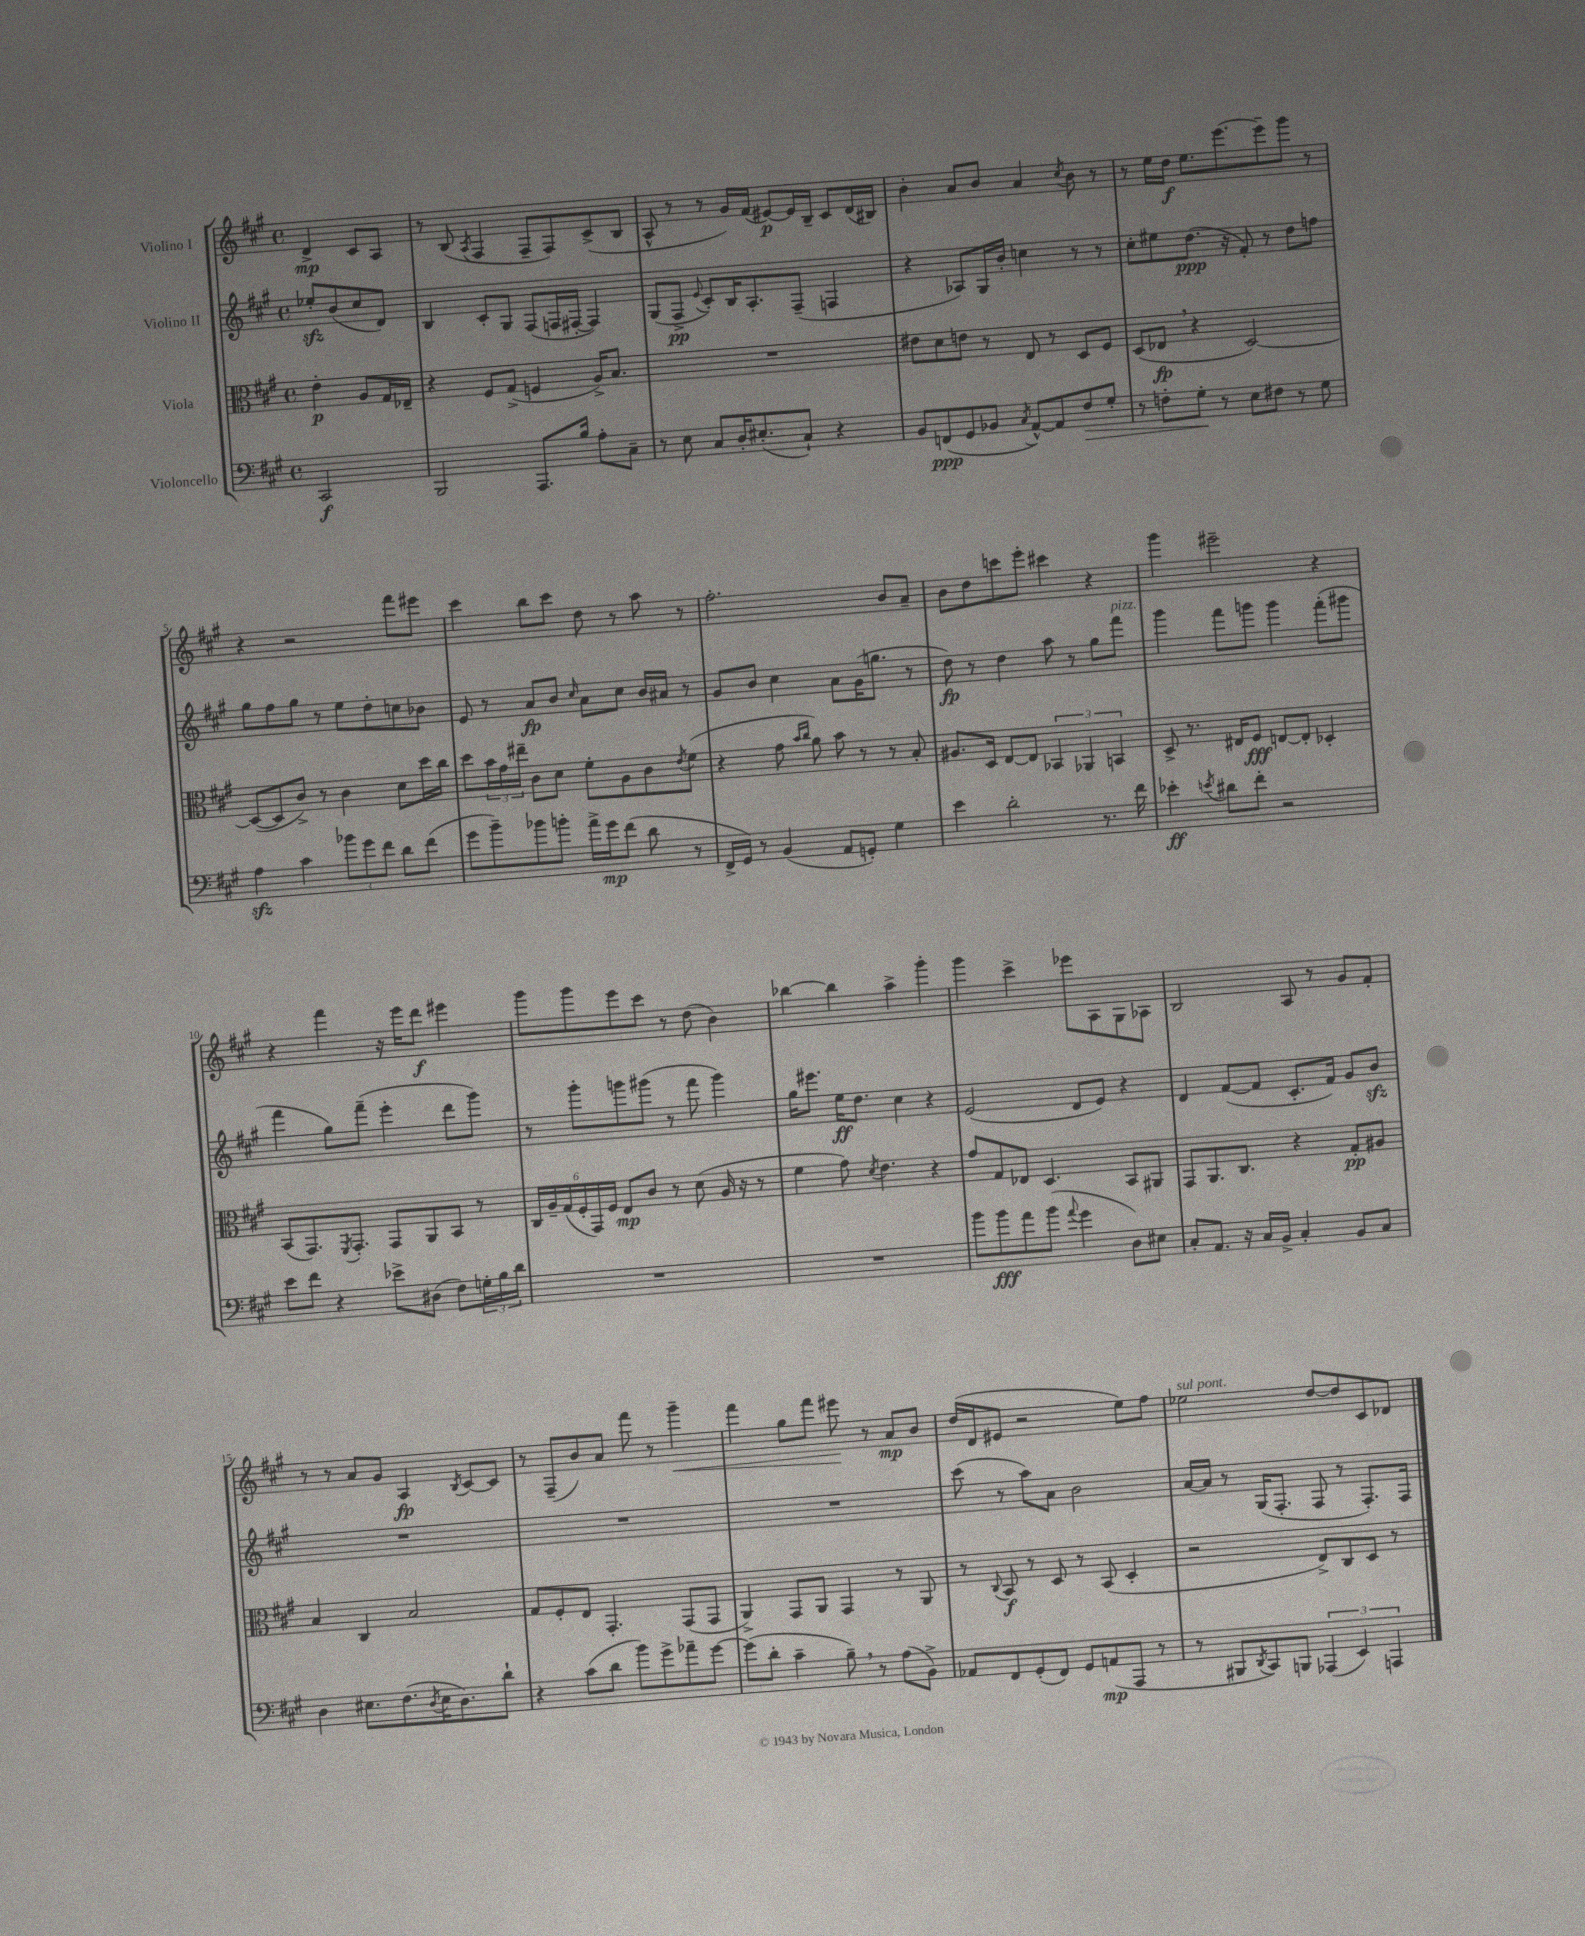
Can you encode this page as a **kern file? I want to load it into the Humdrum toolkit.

**kern	**kern	**kern	**kern
*staff4	*staff3	*staff2	*staff1
*clefF4	*clefC3	*clefG2	*clefG2
*k[f#c#g#]	*k[f#c#g#]	*k[f#c#g#]	*k[f#c#g#]
*M4/4	*M4/4	*M4/4	*M4/4
*met(c)	*met(c)	*met(c)	*met(c)
2CC#	4e'	8ee-'	4d^
.	.	(8b	.
.	8A	8cc#	8c#
.	16G#	8d)	8A
.	16E-~	.	.
=	=	=	=
2BBB	4r	4B	8r
.	.	.	(8B
.	.	.	8qA
.	8F#	8c#'	4F#
.	(8G#^	8G#	.
8.AAA	4F	(8F#	8F#~
.	.	16F	8F#)
16B	.	[16F#'	.
8A'	16A^)	4F#])	(8c#^
.	8.B	.	.
8C#~	.	.	8B
=	=	=	=
8r	1r	(8G#	8A^^
8E	.	8F#^	8r
.	.	8qqe	.
8C#	.	8c#')	8r
16D'	.	16B	16g#)
(8.E#'	.	8.A'	(16f#
.	.	.	[8e#)
8C#`)	.	(8F#~	16e#]
.	.	.	16B~
4r	.	4F	8c#
.	.	.	(16d
.	.	.	16B#)
=	=	=	=
8BB	8e#	4r	4b'
(8FF	8d	.	.
8GG#	8e	8A-)	8a
8BB-	8r	16G#	8b
.	.	16b'	.
8qC#	.	.	.
[8AA^^)	8E	4cc	4a
8AA]	8r	.	.
.	.	.	8qcc#
8F#	8D	8r	8b
8G#'	8F#	8r	8r
=	=	=	=
8r	(8D	8cc#'	8r
8F'	8E-	8ee#	16ee
.	.	.	16dd
8G#'	4r	(8.dd	8.ee
8r	.	.	.
.	.	16r	[8.eee
8E	[2D)	8f#')	.
8F#	.	8r	8eee~]
8r	.	8dd	8ggg#
8G#	.	8ff	8r
=	=	=	=
4A	(8D_	8gg#	4r
.	8D]	8ff#	.
4c#	8c#^)	8gg#	2r
.	8r	8r	.
12b-	4c#	8ee	.
12g#	.	.	.
.	.	8dd'	.
12f#	.	.	.
8d	8d	8cc	8fff#
(8f#	16dd	8b-	8eee#
.	16cc#	.	.
=	=	=	=
8g#	8dd	8e	4ccc#
8b~)	24b	8r	.
.	24g#	.	.
.	24ee#~	.	.
8b-	8c#	8a	8bb
8b'	8d	8b	8ccc#
.	.	16qqcc#	.
16a^	8f#'	8a	8dd
16g#	.	.	.
(8f#	8A	8cc#	8r
8d	8c#	16b	8aa
.	.	16a#	.
.	8qe	.	.
8r	(8f#	8r	8r
=	=	=	=
16FF#^	4r	8g#	2.ff#'
16GG#)	.	.	.
8r	.	8b	.
(4BB	8g#	4cc#	.
.	16qqb	.	.
.	16qqcc#	.	.
.	8a)	.	.
8AA	8b	8a	.
8GG')	8r	(16g#	.
.	.	8.gg	.
4G#	8r	.	8b
.	8B'	8r	8a~
=	=	=	=
4e	8.A#	8dd)	8b
.	.	8r	8dd
.	16D	.	.
2d'	[8E	4dd	8ccc
.	8E]	.	8eee'
.	6BB-	8aa	4ccc#
.	.	8r	.
.	6AA-	.	.
8.r	.	8gg#	4r
.	6BB	.	.
.	.	8fff#	.
16f#	.	.	.
=	=	=	=
4e-'	8D^	4ggg#	4ggg#
.	8.r	.	.
8qe	.	.	.
8d#	.	8fff#	2eee#~
.	16E#	.	.
8f#'	8F#	8ggg	.
2r	[8E	4ggg	.
.	8E']	.	.
.	4D-'	(8fff#'	4r
.	.	8ggg#	.
=	=	=	=
8e	(8BB	4fff#	4r
8f#	8.GG#)	.	.
4r	.	8gg#)	4fff#
.	8qFF#	.	.
.	8.GG#'	.	.
.	.	(8fff#~	.
8e-^	8GG#	4eee'	16r
.	.	.	16eee
(8D#	8AA	.	8ddd
8F#)	8BB	8ddd	4eee#
24G'	8r	8ggg#)	.
24B	.	.	.
24d	.	.	.
=	=	=	=
1r	24C#	8r	8ggg#
.	24A~	.	.
.	(24G#	.	.
.	24F#'	8ggg#'	8ggg#
.	24GG#)	.	.
.	24F#	.	.
.	8E	8ggg	8eee
.	8c#	(8ggg#	8ccc#
.	8r	8r	8r
.	(8d	8fff#	(8dd
.	16A	4ggg#)	4b)
.	16r	.	.
.	8r	.	.
=	=	=	=
1r	4f#	16gg#	[4bb-
.	.	8.eee#	.
.	8g#)	16ee	4bb-]
.	.	8.dd	.
.	8qd	.	.
.	4.e	.	.
.	.	4cc#	4aa^
.	4r	4r	4ggg#'
=	=	=	=
8b	8g#	(2e	4ggg#
8b	8G#	.	.
8a	8E-	.	4ccc#^
(8b	4.D	.	.
8qqa	.	.	.
4g#	.	8d	8eee-
.	.	8e)	8A
8D)	8BB	4r	8G#
8E#	8AA#	.	8A-
=	=	=	=
8C#'	8GG#	4d	2B
8.AA	8.AA	.	.
.	.	([8f#	.
16r	8.C#	.	.
16C#	.	8f#]	.
16BB^	.	.	.
4C#'	4r	8.c#'	8A
.	.	.	8r
.	.	16f#)	.
8BB	8G#'	8g#	8g#
8C#	8A#	8b	8f#'
=	=	=	=
4D	4B	1r	8r
.	.	.	8r
8.E#	4C#	.	8a
.	.	.	8g#
(8.F#	.	.	.
.	2B	.	4A
8qD	.	.	.
16E#	.	.	.
8.D)	.	.	.
.	.	.	8qB
.	.	.	[8c#
8d`	.	.	8c#]
=	=	=	=
4r	8G#	1r	8r
.	8F#'	.	(8F#~
(8c#	8E	.	8b)
8d	4.GG#'	.	8a
8b)	.	.	8fff#
8g#^	.	.	8r
8a-~	(8GG#	.	4ggg#~
[8g#	8GG#	.	.
=	=	=	=
(8g#]	4AA^)	1r	4fff#
8d'	.	.	.
4c#~	8GG#	.	8gg#
.	8AA	.	8fff#
8B~)	4GG#	.	8eee#
8r	.	.	8r
(8A	8r	.	8a
8BB^)	8AA	.	8b
=	=	=	=
8AA-	8r	(8ccc#	(16dd
.	.	.	16d
.	8qqC#	.	.
8FF#	8BB	8r	8e#
(8GG#'	8r	8aa)	2r
8FF#)	8D	8a	.
8GG#	8r	2b	.
(8AA	(8BB	.	.
8AAA	4D'	.	8ee)
8r	.	.	8ff#
=	=	=	=
8r	2r	[16a	2ee-
.	.	16a]	.
8BBB#	.	8r	.
8qDD	.	.	.
8CC#)	.	(16G#	.
.	.	8.F#'	.
8BBB	.	.	.
(6AAA-	8E^)	8F#	[8dd
.	8C#	8r	8dd]
6EE)	.	.	.
.	8D	8.F#')	8c#
6AAA	.	.	.
.	8r	.	8d-
.	.	16F#	.
==	==	==	==
*-	*-	*-	*-
